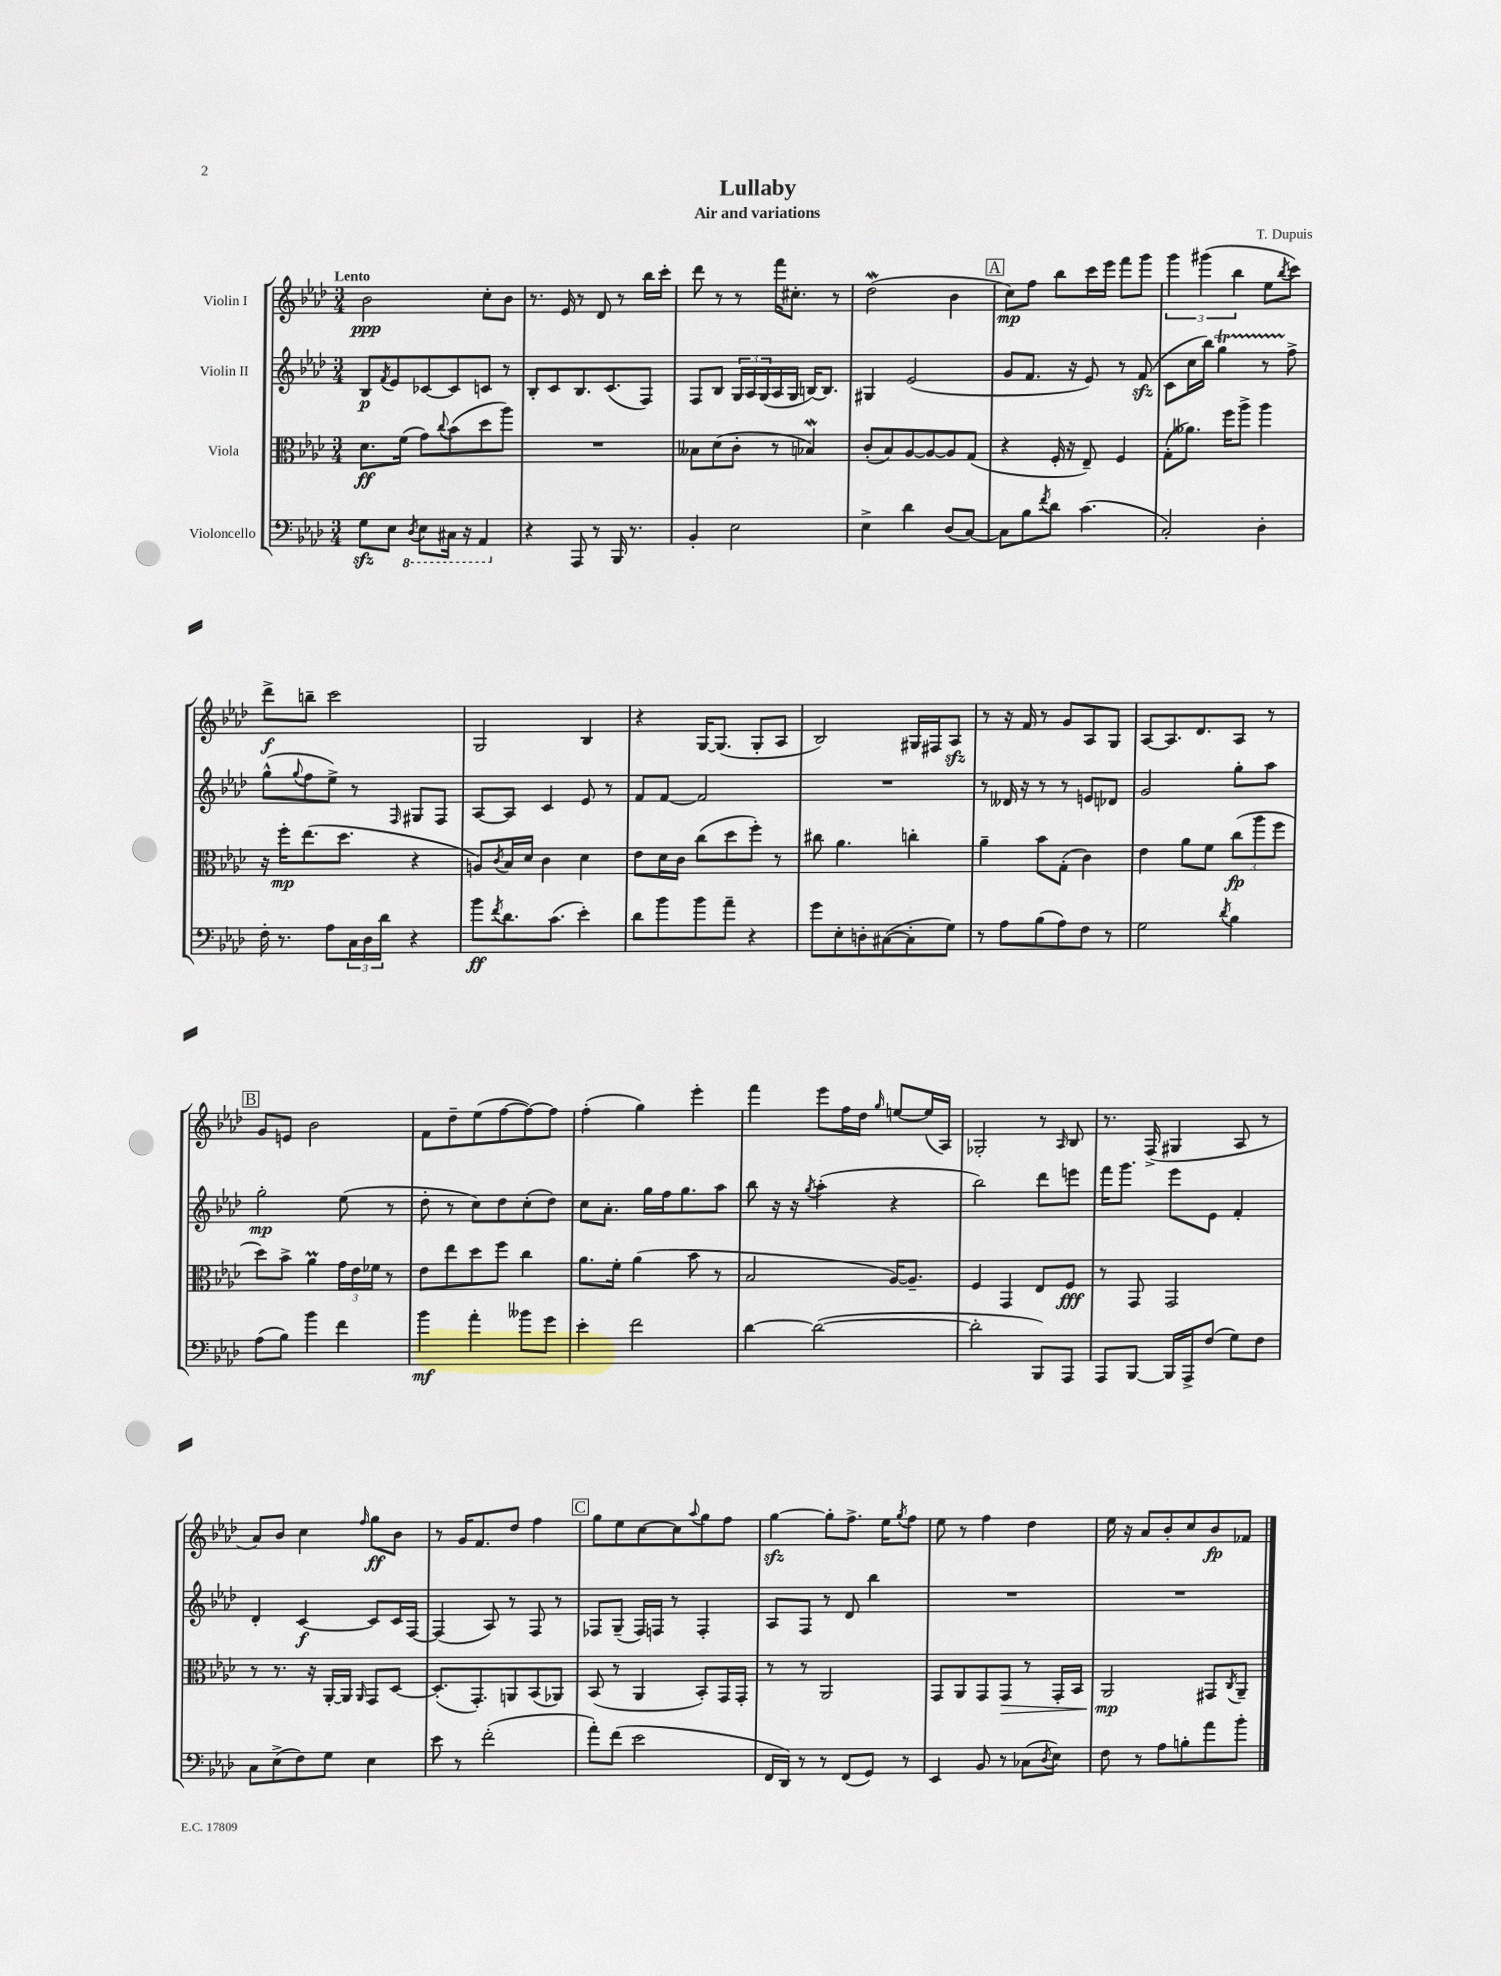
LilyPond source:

\header { title = "Lullaby" composer = "T. Dupuis" subtitle = "Air and variations" }
<<
\new StaffGroup <<
\new Staff = "s0" \with { instrumentName = "Violin I" } {
    \clef treble \key aes \major \numericTimeSignature \time 3/4 \tempo "Lento"
    bes'2\ppp c''8-. bes'8 |
    r8. ees'16 r8 des'8 r8 bes''16 c'''16-. |
    des'''8 r8 r8 f'''16 cis''8.-. r8 |
    des''2\mordent( bes'4 |
    \mark \markup { \box "A" } c''8\mp) f''8 bes''8 c'''16 ees'''16 f'''8 g'''8 |
    \tuplet 3/2 { g'''4 gis'''4( bes''4 } ees''8 \acciaccatura { bes''8 } c'''8) |
    des'''8->\f b''8-- c'''2 |
    g2 bes4 |
    r4 g16~ g8.( g8-. aes8 |
    bes2) gis16 fis16 aes8\sfz |
    r8 r16 f'16 r8 g'8 aes8 g8 |
    aes8~ aes8. des'8. aes8 r8 |
    \mark \markup { \box "B" } g'8 e'8 bes'2 |
    f'8 des''8-- ees''8( f''8~ f''8~) f''8 |
    f''4-.( g''4) ees'''4-. |
    f'''4 ees'''8 f''16 des''16 \grace { g''16 } e''8~ e''16( aes16) |
    ges2-. r8 \grace { aes16 } bes8 |
    r8. f16->( gis4 aes8 r8 |
    aes'8) bes'8 c''4 \grace { f''16 } g''8\ff bes'8 |
    r8 g'16 f'8. des''8 f''4 |
    \mark \markup { \box "C" } g''8 ees''8 c''8~ c''8 \appoggiatura { aes''8 } g''8 f''8 |
    g''4~\sfz g''8-. f''8.-> ees''16 \acciaccatura { g''8 } f''8 |
    ees''8 r8 f''4 des''4 |
    ees''16 r16 aes'8 bes'8-. c''8 bes'8\fp fes'8 \bar "|." |
}
\new Staff = "s1" \with { instrumentName = "Violin II" } {
    \clef treble \key aes \major \numericTimeSignature \time 3/4
    bes8\p \acciaccatura { f'8 } ees'8 ces'8~ ces'8 c'8 r8 |
    bes8-. c'8 bes8. c'8.( f8) |
    f8 bes8 \tuplet 3/2 { g16 aes16 g16( } aes16 g16 b16~) b8. |
    gis4 ees'2( |
    \mark \markup { \box "A" } g'8 f'8. r16 ees'8) r8 f'8\sfz( |
    c'8 c''16 bes''16) g''4\startTrillSpan r8 f''8->\stopTrillSpan |
    g''8-^( \appoggiatura { g''8 } f''8 ees''8->) r8 \grace { f16 } gis8 f8 |
    aes8~ aes8 c'4 ees'8 r8 |
    f'8 f'8~ f'2 |
    R2. |
    r8 deses'16 r16 r8 r8 e'8 des'8 |
    g'2 g''8-. aes''8 |
    \mark \markup { \box "B" } g''2-.\mp ees''8( r8 |
    des''8-. r8 c''8) des''8 c''8-.( des''8) |
    c''8 aes'8.-. g''16 f''16 g''8. aes''8 |
    bes''8 r16 r16 \acciaccatura { g''8 } aes''4-.( r4 |
    bes''2) des'''8 e'''8 |
    f'''16 g'''8. ees'''8 ees'8 f'4-. |
    des'4-. c'4~\f c'8 c'16 f16~ |
    f4( aes8) r8 f8 r8 |
    \mark \markup { \box "C" } fes8 g8--( fes16) f16 r8 f4-. |
    aes8 f8 r8 des'8 bes''4 |
    R2. |
    R2. \bar "|." |
}
\new Staff = "s2" \with { instrumentName = "Viola" } {
    \clef alto \key aes \major \numericTimeSignature \time 3/4
    des'8.\ff f'16( g'8) \appoggiatura { c''8 } bes'8( des''8 aes''8) |
    R2. |
    beses8 des'8( c'8-. r8 bes4\mordent) |
    c'8-.( bes8) aes8~ aes8~ aes8 g8( |
    \mark \markup { \box "A" } r4 f16-. r16 ees8--) f4 |
    g8-.( aeses'8.) f''16 aes''8-> aes''4 |
    r16 f''16-.\mp ees''8.( des''8. r4 |
    a8) \acciaccatura { c'8 } bes16 des'16 c'4 des'4 |
    ees'8 des'16 c'16 c''8( des''8 f''8-.) r8 |
    cis''8 aes'4. c''4-. |
    aes'4-- bes'8 g8-.( c'4) |
    ees'4 aes'8 f'8 \tuplet 3/2 { c''8\fp( aes''8 f''8 } |
    \mark \markup { \box "B" } des''8) bes'8-> aes'4\prall \tuplet 3/2 { g'16 ees'16 fes'16 } r8 |
    ees'8 ees''8 des''8 f''8 c''4 |
    aes'8. f'16-. aes'4( bes'8 r8 |
    bes2 aes16~) aes8.-- |
    f4 g,4 ees8 f8\fff |
    r8 g,8 g,2 |
    r8 r8. r16 aes,16~-. aes,16 \grace { aes,16 } g,8 des8~ |
    des8.-.( g,8.-.) a,8 bes,8( aes,8) |
    \mark \markup { \box "C" } bes,8( r8 aes,4 bes,8-.) g,16 g,16-. |
    r8 r8 aes,2 |
    g,8 aes,8 g,8 g,8\> r8 g,16-. bes,16 |
    aes,2\mp\! gis,8 \acciaccatura { c8 } aes,8-- \bar "|." |
}
\new Staff = "s3" \with { instrumentName = "Violoncello" } {
    \clef bass \key aes \major \numericTimeSignature \time 3/4
    g8\sfz ees8 \ottava #-1 \acciaccatura { des,8 } ees,8 cis,16 r16 aes,,4 \ottava #0 |
    r4 aes,,8 r8 bes,,16 r8. |
    bes,4-. ees2 |
    ees4-> des'4 des8( c8~) |
    \mark \markup { \box "A" } c8 bes8 \acciaccatura { f'8 } des'8 c'4.( |
    c2-.) des4-. |
    f16-. r8. aes8 \tuplet 3/2 { c16 des16 des'16 } r4 |
    bes'8\ff \acciaccatura { f'8 } des'8. c'8.( ees'4-.) |
    des'8 bes'8 bes'8 aes'8-- r4 |
    g'8 ees8-. d8-. cis8~( cis8-. g8) |
    r8 aes8 bes8( aes8) f8 r8 |
    g2 \acciaccatura { des'8 } bes4 |
    \mark \markup { \box "B" } aes8( bes8) bes'4 f'4 |
    bes'4\mf aes'4-. beses'8 g'8 |
    ees'4-. f'2 |
    des'4~ des'2~( |
    des'2-. bes,,8) aes,,8 |
    aes,,8 bes,,8~ bes,,16 aes,,16-> f8( g8) f8 |
    c8 ees8->( f8) g8 ees4 |
    ees'8 r8 f'2-.( |
    \mark \markup { \box "C" } aes'8-.) f'8( ees'2 |
    f,16 des,16) r8 r8 f,8( g,8) r8 |
    ees,4 bes,8 r8 ces8( \acciaccatura { des8 } ees8) |
    f8 r8 aes8 b8-. aes'8 bes'8-. \bar "|." |
}
>>
>>
\layout { \context { \Score \remove "Bar_number_engraver" } }
